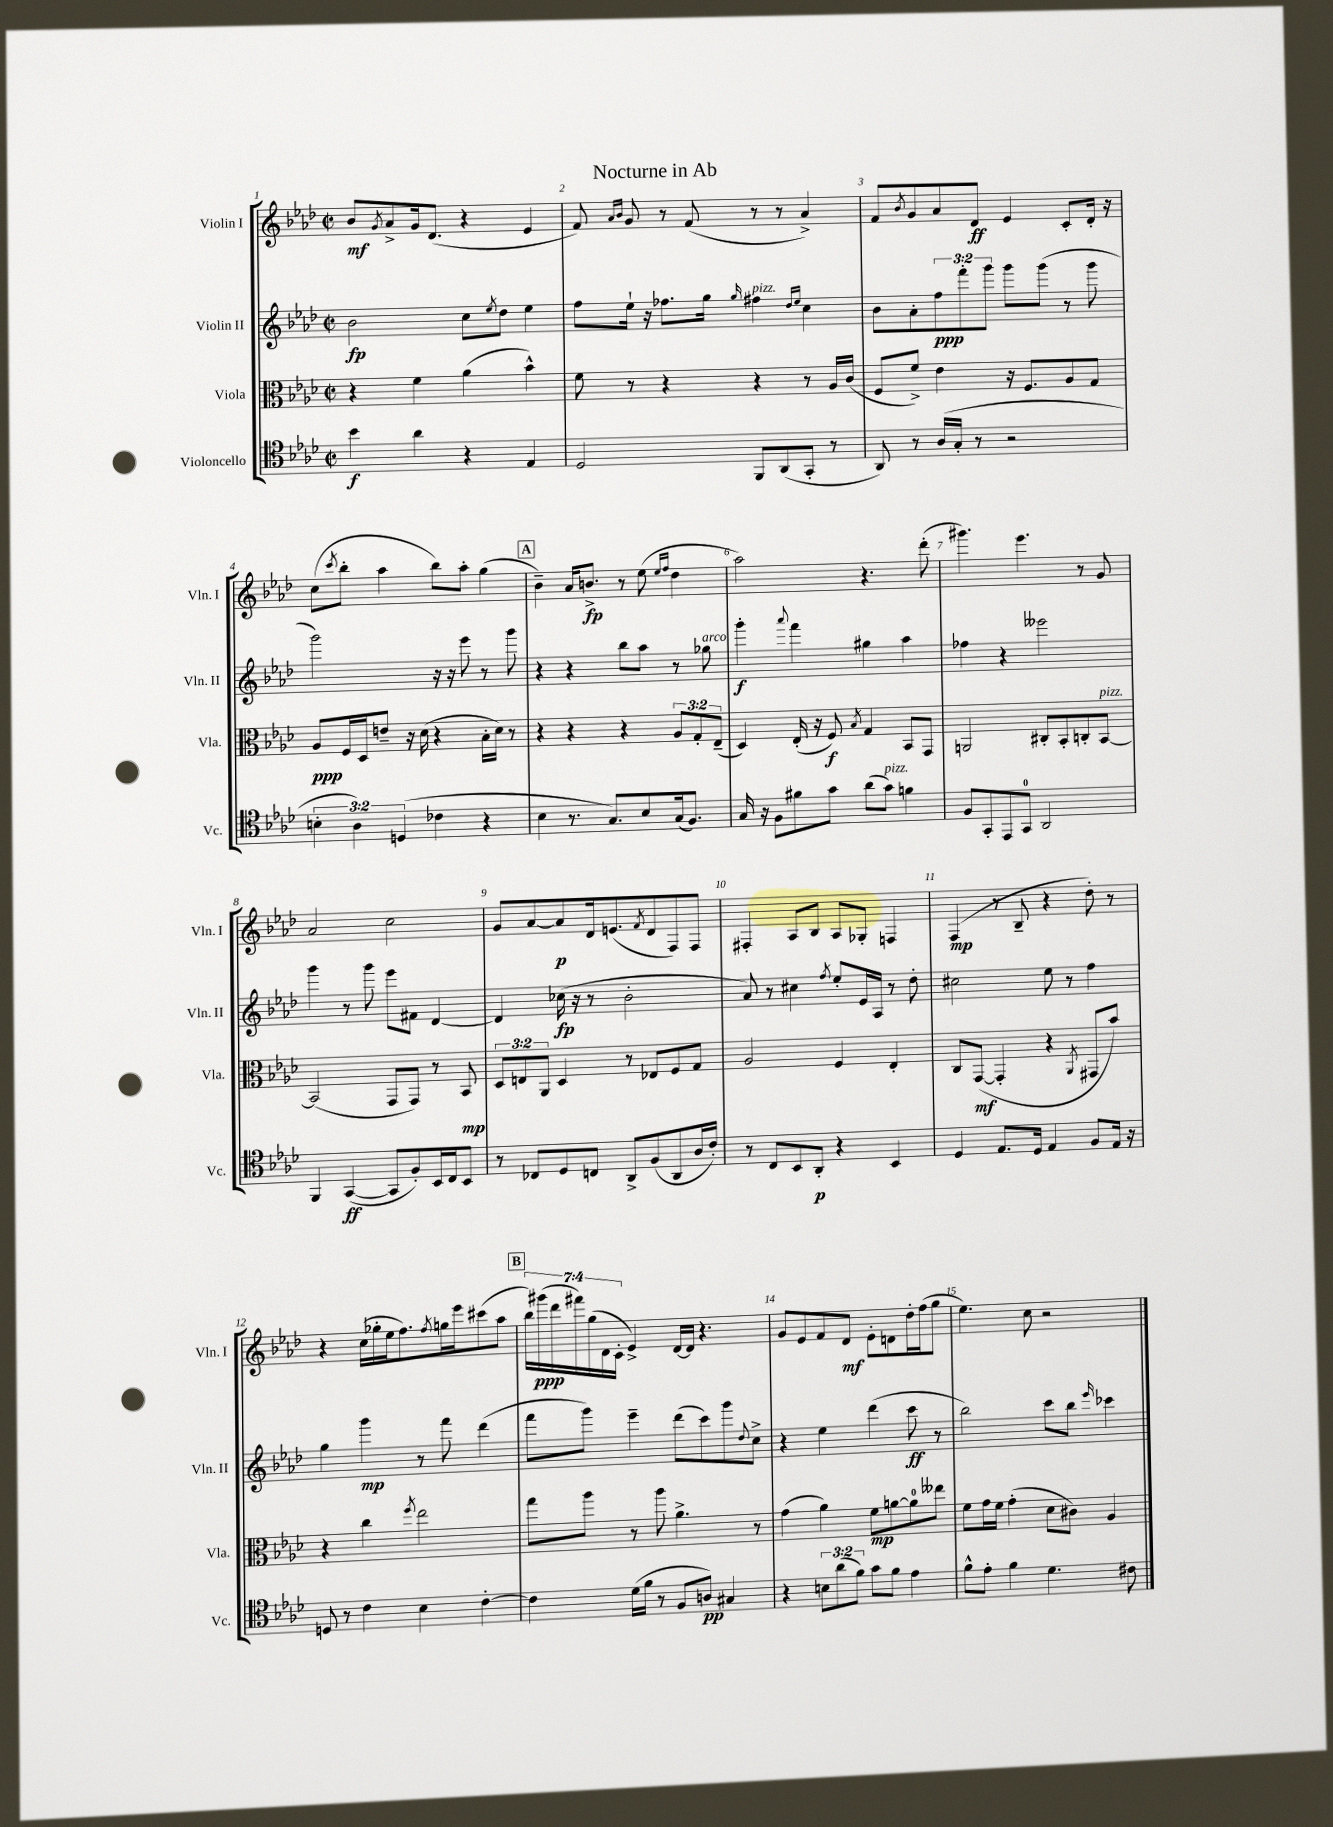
\header { title = "Nocturne in Ab" }
<<
\new StaffGroup <<
\new Staff = "s0" \with { instrumentName = "Violin I" shortInstrumentName = "Vln. I" } {
    \clef treble \key aes \major \defaultTimeSignature \time 2/2 \override Staff.TupletNumber.text = #tuplet-number::calc-fraction-text
    bes'8\mf \acciaccatura { g'8 } aes'8-> g'16 des'8.( r4 ees'4 |
    f'8) \grace { aes'16 bes'16 } g'8 r8 f'8( r8 r8 aes'4->) |
    f'8 \acciaccatura { bes'8 } g'8 aes'8 des'8\ff ees'4 c'8-. des'16-. r16 |
    c''8( \acciaccatura { c'''8 } bes''8-. aes''4 bes''8) aes''8-. g''4( |
    \mark \markup { \box "A" } bes'4--) aes'16 b'8.->\fp r8 ees''8( \grace { ees''16 f''16 } des''4 |
    aes''2) r4. des'''8-.( |
    gis'''4.) ees'''4. r8 g'8 |
    aes'2 c''2 |
    g'8 aes'8~ aes'8\p des'16 e'8.( \acciaccatura { f'8 } des'8 f8) f8 |
    fis4-. aes8 bes8 aes8 ges8-. f4 |
    f4\mp( r8 bes8-- r4 des''8-.) r8 |
    r4 c''16( ges''16-. ees''16 f''8.) \acciaccatura { f''8 } g''16 ees'''16 cis'''8( aes''8 |
    \mark \markup { \box "B" } \tuplet 7/4 { bes''16) gis'''16\ppp( des'''16 fis'''16) g''16( des'16 c'16-. } ees'4->) des'16~ des'16 r4. |
    g'8 ees'8 f'8 des'8\mf ees'8-. d'8 des''16-. f''16( g''8 |
    ees''4.) c''8 r2 \bar "|." |
}
\new Staff = "s1" \with { instrumentName = "Violin II" shortInstrumentName = "Vln. II" } {
    \clef treble \key aes \major \defaultTimeSignature \time 2/2 \override Staff.TupletNumber.text = #tuplet-number::calc-fraction-text
    bes'2\fp c''8 \acciaccatura { ees''8 } des''8 ees''4 |
    f''8 ees''16-! r16 fes''8. g''16 \grace { g''16 } fis''4^\markup { \italic "pizz." } \grace { des''16 ees''16 } c''4 |
    bes'8 aes'8-. \tuplet 3/2 { f''8\ppp f'''8-. g'''8 } g'''8 g'''8( r8 g'''8 |
    g'''2) r16 r16 ees'''8 r8 g'''8 |
    \mark \markup { \box "A" } r4 r4 bes''8 aes''8 r8 ges''8^\markup { \italic "arco" } |
    g'''4-.\f \appoggiatura { aes'''8 } f'''4 gis''4 aes''4 |
    fes''4 r4 eeses'''2 |
    g'''4 r8 g'''8 ees'''8 fis'8 des'4~ |
    des'4 ces''16\fp( r16 r8 bes'2-. |
    aes'8) r8 cis''4 \acciaccatura { f''8 } ees''8-. ees'16 aes16 r8 des''8-. |
    cis''2 ees''8 r8 f''4 |
    g''4 g'''4\mp r8 f'''8 des'''4( |
    \mark \markup { \box "B" } f'''8 g'''8) ees'''4-- des'''8( c'''8) g'''8 \appoggiatura { des''8 } c''8-> |
    r4 ees''4 des'''4( c'''8\ff r8 |
    bes''2) c'''8 bes''8 \grace { ees'''16 } ces'''4 \bar "|." |
}
\new Staff = "s2" \with { instrumentName = "Viola" shortInstrumentName = "Vla." } {
    \clef alto \key aes \major \defaultTimeSignature \time 2/2 \override Staff.TupletNumber.text = #tuplet-number::calc-fraction-text
    r4 f'4 aes'4( bes'4-^) |
    f'8 r8 r4 r4 r8 aes16 c'16( |
    f8 f'8->) ees'4 r16 f8. aes8 g8 |
    aes8\ppp f16 des16 e'8-- r16 des'16( r4 bes16-. des'16) r8 |
    \mark \markup { \box "A" } r4 r4 r4 \tuplet 3/2 { aes8 g8-. ees8--( } |
    des4) ees16-.( r16 f8\f) \acciaccatura { bes8 } g4 bes,8 g,8 |
    a,2 cis8-. bes,8-. c8-. bes,8~^\markup { \italic "pizz." } |
    bes,2( g,8 g,8) r8 bes,8\mp |
    \tuplet 3/2 { des8 e8 aes,8 } des4 r8 ees8 f8 g8 |
    aes2 f4 ees4-. |
    c8 g,8~\mf( g,4-. r4 \acciaccatura { aes,8 } gis,8 bes'8) |
    r4 c''4 \acciaccatura { f''8 } ees''2 |
    \mark \markup { \box "B" } g''8 aes''8 r8 aes''8 aes'4.-> r8 |
    g'4( aes'4) f'8\mp a'8~ a'8-0 eeses''8 |
    f'8 g'16 f'16 g'4-.( des'8 cis'8) aes4 \bar "|." |
}
\new Staff = "s3" \with { instrumentName = "Violoncello" shortInstrumentName = "Vc." } {
    \clef tenor \key aes \major \defaultTimeSignature \time 2/2 \override Staff.TupletNumber.text = #tuplet-number::calc-fraction-text
    bes'4\f aes'4 r4 ees4 |
    des2 f,8 aes,8( g,8-. r8 |
    aes,8) r8 aes16( g16-. r8 r2 |
    \tuplet 3/2 { b4-. aes4) d4( } ces'4 r4 |
    \mark \markup { \box "A" } bes4 r8. g8.) bes8 g16( f8.) |
    g16 r16 f8 fis'8 g'8 aes'8( g'8^\markup { \italic "pizz." }) f'4 |
    f8 g,8-. ees,8 g,8-0 aes,2 |
    f,4 g,4~\ff( g,8 f8-.) bes,16 c16 bes,8 |
    r8 ces8 des8 c8 aes,8-> f8( aes,8 aes16 c'16-.) |
    r8 c8 bes,8 aes,8-.\p r4 bes,4 |
    des4 ees8. des16 ees4 f8 ees16 r16 |
    d8 r8 c'4 bes4 c'4~-. |
    \mark \markup { \box "B" } c'4 des'16( f'16 r8 f8 a8\pp) gis4 |
    r4 \tuplet 3/2 { b8 aes'8( f'8) } g'8 f'8 ees'4 |
    f'8-^ ees'8-. f'4 des'4. cis'8 \bar "|." |
}
>>
>>
\layout { \context { \Score \override BarNumber.break-visibility = ##(#f #t #t) barNumberVisibility = #all-bar-numbers-visible } }
